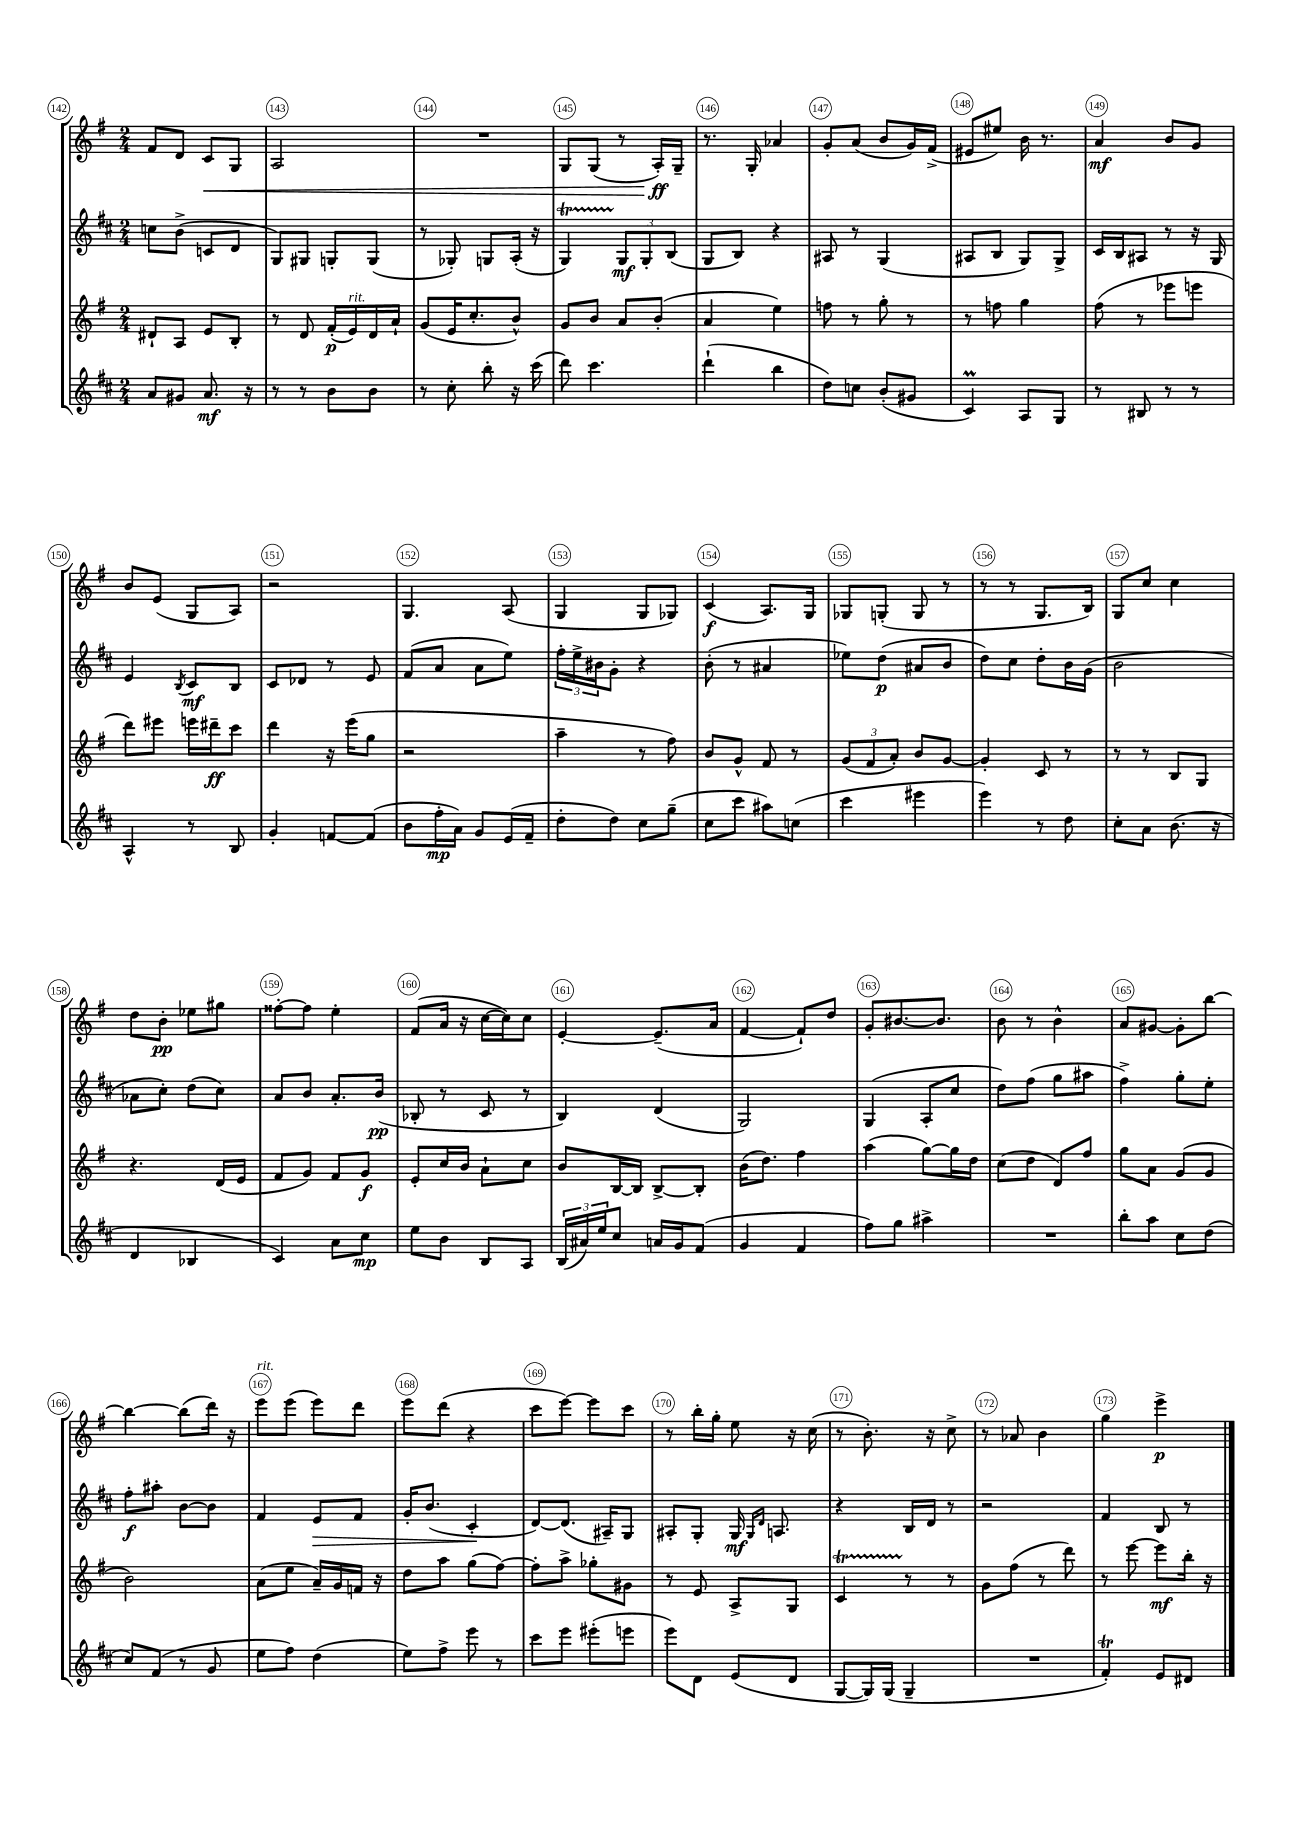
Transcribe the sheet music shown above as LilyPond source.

<<
\new StaffGroup <<
\new Staff = "s0" {
    \clef treble \key g \major \numericTimeSignature \time 2/4
    fis'8 d'8 c'8\< g8 |
    a2 |
    R2 |
    g8 g8( r8 a16-.\ff\!) g16-- |
    r8. g16-. aes'4 |
    g'8-. a'8( b'8 g'16) fis'16->( |
    eis'8 eis''8) b'16 r8. |
    a'4\mf b'8 g'8 |
    b'8 e'8( g8 a8) |
    r2 |
    g4. a8( |
    g4 g8 ges8) |
    c'4\f( a8.) g16 |
    ges8 g8-.( g8 r8 |
    r8 r8 g8. b16) |
    g8 c''8 c''4 |
    d''8 b'8-.\pp ees''8 gis''8 |
    fisis''8~-. fisis''8 e''4-. |
    fis'8( a'16 r16 c''16~ c''16) c''8 |
    e'4~-. e'8.--( a'16 |
    fis'4~ fis'8-!) d''8 |
    g'8-. bis'8.~ bis'8. |
    b'8 r8 b'4-^ |
    a'8 gis'8~ gis'8-. b''8~ |
    b''4~ b''8( d'''16) r16 |
    e'''8^\markup { \italic "rit." } e'''8( e'''8) d'''8 |
    e'''8 d'''8( r4 |
    c'''8 e'''8~) e'''8 c'''8 |
    r8 b''16-. g''16-. e''8 r16 c''16( |
    r8 b'8.-.) r16 c''8-> |
    r8 aes'8 b'4 |
    g''4 e'''4->\p \bar "|." |
}
\new Staff = "s1" {
    \clef treble \key d \major \numericTimeSignature \time 2/4
    c''8 b'8->( c'8 d'8 |
    g8) gis8 g8-. g8( |
    r8 ges8-.) g8 a16-.( r16 |
    g4\startTrillSpan) \tuplet 3/2 { g8\stopTrillSpan\mf g8-. b8( } |
    g8 b8) r4 |
    ais8 r8 g4( |
    ais8 b8 g8) g8-> |
    cis'16 b16 ais8 r8 r16 g16 |
    e'4 \acciaccatura { b8 } cis'8\mf b8 |
    cis'8 des'8 r8 e'8 |
    fis'8( a'8 a'8 e''8) |
    \tuplet 3/2 { fis''16-. e''16-> bis'16 } g'8-. r4 |
    b'8-.( r8 ais'4 |
    ees''8) d''8\p( ais'8 b'8 |
    d''8) cis''8 d''8-. b'16 g'16( |
    b'2 |
    aes'8 cis''8-.) d''8( cis''8) |
    a'8 b'8 a'8.-. b'16\pp( |
    bes8-. r8 cis'8 r8 |
    b4) d'4( |
    g2) |
    g4( a8-. cis''8 |
    d''8) fis''8( g''8 ais''8 |
    fis''4->) g''8-. e''8-. |
    fis''8-.\f ais''8-. b'8~ b'8 |
    fis'4 e'8\> fis'8 |
    g'16-. b'8.( cis'4-.\! |
    d'8~) d'8.( ais16--) g8 |
    ais8-. g8-. g16\mf \grace { g16 d'16 } a8. |
    r4 b16 d'16 r8 |
    r2 |
    fis'4 b8 r8 \bar "|." |
}
\new Staff = "s2" {
    \clef treble \key g \major \numericTimeSignature \time 2/4
    dis'8-! a8 e'8 b8-. |
    r8 d'8 fis'16-.\p( e'16^\markup { \italic "rit." }) d'16 a'16-! |
    g'8( e'16 c''8.-. b'8-^) |
    g'8 b'8 a'8 b'8-.( |
    a'4 e''4) |
    f''8 r8 g''8-. r8 |
    r8 f''8 g''4 |
    fis''8( r8 ees'''8 e'''8 |
    d'''8) eis'''8 e'''16 dis'''16--\ff c'''8 |
    d'''4 r16 e'''16( g''8 |
    r2 |
    a''4-- r8 fis''8) |
    b'8 g'8-^ fis'8 r8 |
    \tuplet 3/2 { g'8( fis'8 a'8-.) } b'8 g'8~ |
    g'4-. c'8 r8 |
    r8 r8 b8 g8 |
    r4. d'16( e'16 |
    fis'8 g'8) fis'8 g'8\f |
    e'8-. c''16 b'16 a'8-! c''8 |
    b'8 b16~ b16 b8~-> b8-. |
    b'16( d''8.) fis''4 |
    a''4( g''8~) g''16 d''16 |
    c''8( d''8 d'8) fis''8 |
    g''8 a'8 g'8( g'8 |
    b'2) |
    a'8( e''8 a'16--) g'16 f'16 r16 |
    d''8 a''8 g''8( fis''8~) |
    fis''8-. a''8-> ges''8-. gis'8 |
    r8 e'8 a8-> g8 |
    c'4\startTrillSpan r8\stopTrillSpan r8 |
    g'8 fis''8( r8 d'''8) |
    r8 e'''8~ e'''8\mf b''16-. r16 \bar "|." |
}
\new Staff = "s3" {
    \clef treble \key d \major \numericTimeSignature \time 2/4
    a'8 gis'8 a'8.\mf r16 |
    r8 r8 b'8 b'8 |
    r8 cis''8-. b''8-. r16 cis'''16( |
    d'''8) cis'''4. |
    d'''4-!( b''4 |
    d''8) c''8 b'8-.( gis'8 |
    cis'4\prall) a8 g8 |
    r8 bis8 r8 r8 |
    a4-^ r8 b8 |
    g'4-. f'8~ f'8( |
    b'8 fis''16-.\mp a'16) g'8 e'16( fis'16-- |
    d''8-. d''8) cis''8 g''8--( |
    cis''8 cis'''8 ais''8) c''8( |
    cis'''4 eis'''4 |
    e'''4) r8 d''8 |
    cis''8-. a'8 b'8.( r16 |
    d'4 bes4 |
    cis'4) a'8 cis''8\mp |
    e''8 b'8 b8 a8 |
    \tuplet 3/2 { b16( ais'16) e''16 } cis''8 a'16 g'16 fis'8( |
    g'4 fis'4 |
    fis''8) g''8 ais''4-> |
    R2 |
    b''8-. a''8 cis''8 d''8( |
    cis''8) fis'8( r8 g'8 |
    e''8 fis''8) d''4( |
    e''8) fis''8-> e'''8 r8 |
    cis'''8 e'''8 eis'''8-.( e'''8 |
    e'''8) d'8 e'8( d'8 |
    g8~ g16) g16( g4-- |
    R2 |
    fis'4-.\trill) e'8 dis'8 \bar "|." |
}
>>
>>
\layout { \context { \Score currentBarNumber = #142 \override BarNumber.break-visibility = ##(#f #t #t) barNumberVisibility = #all-bar-numbers-visible \override BarNumber.stencil = #(make-stencil-circler 0.1 0.3 ly:text-interface::print) } }
